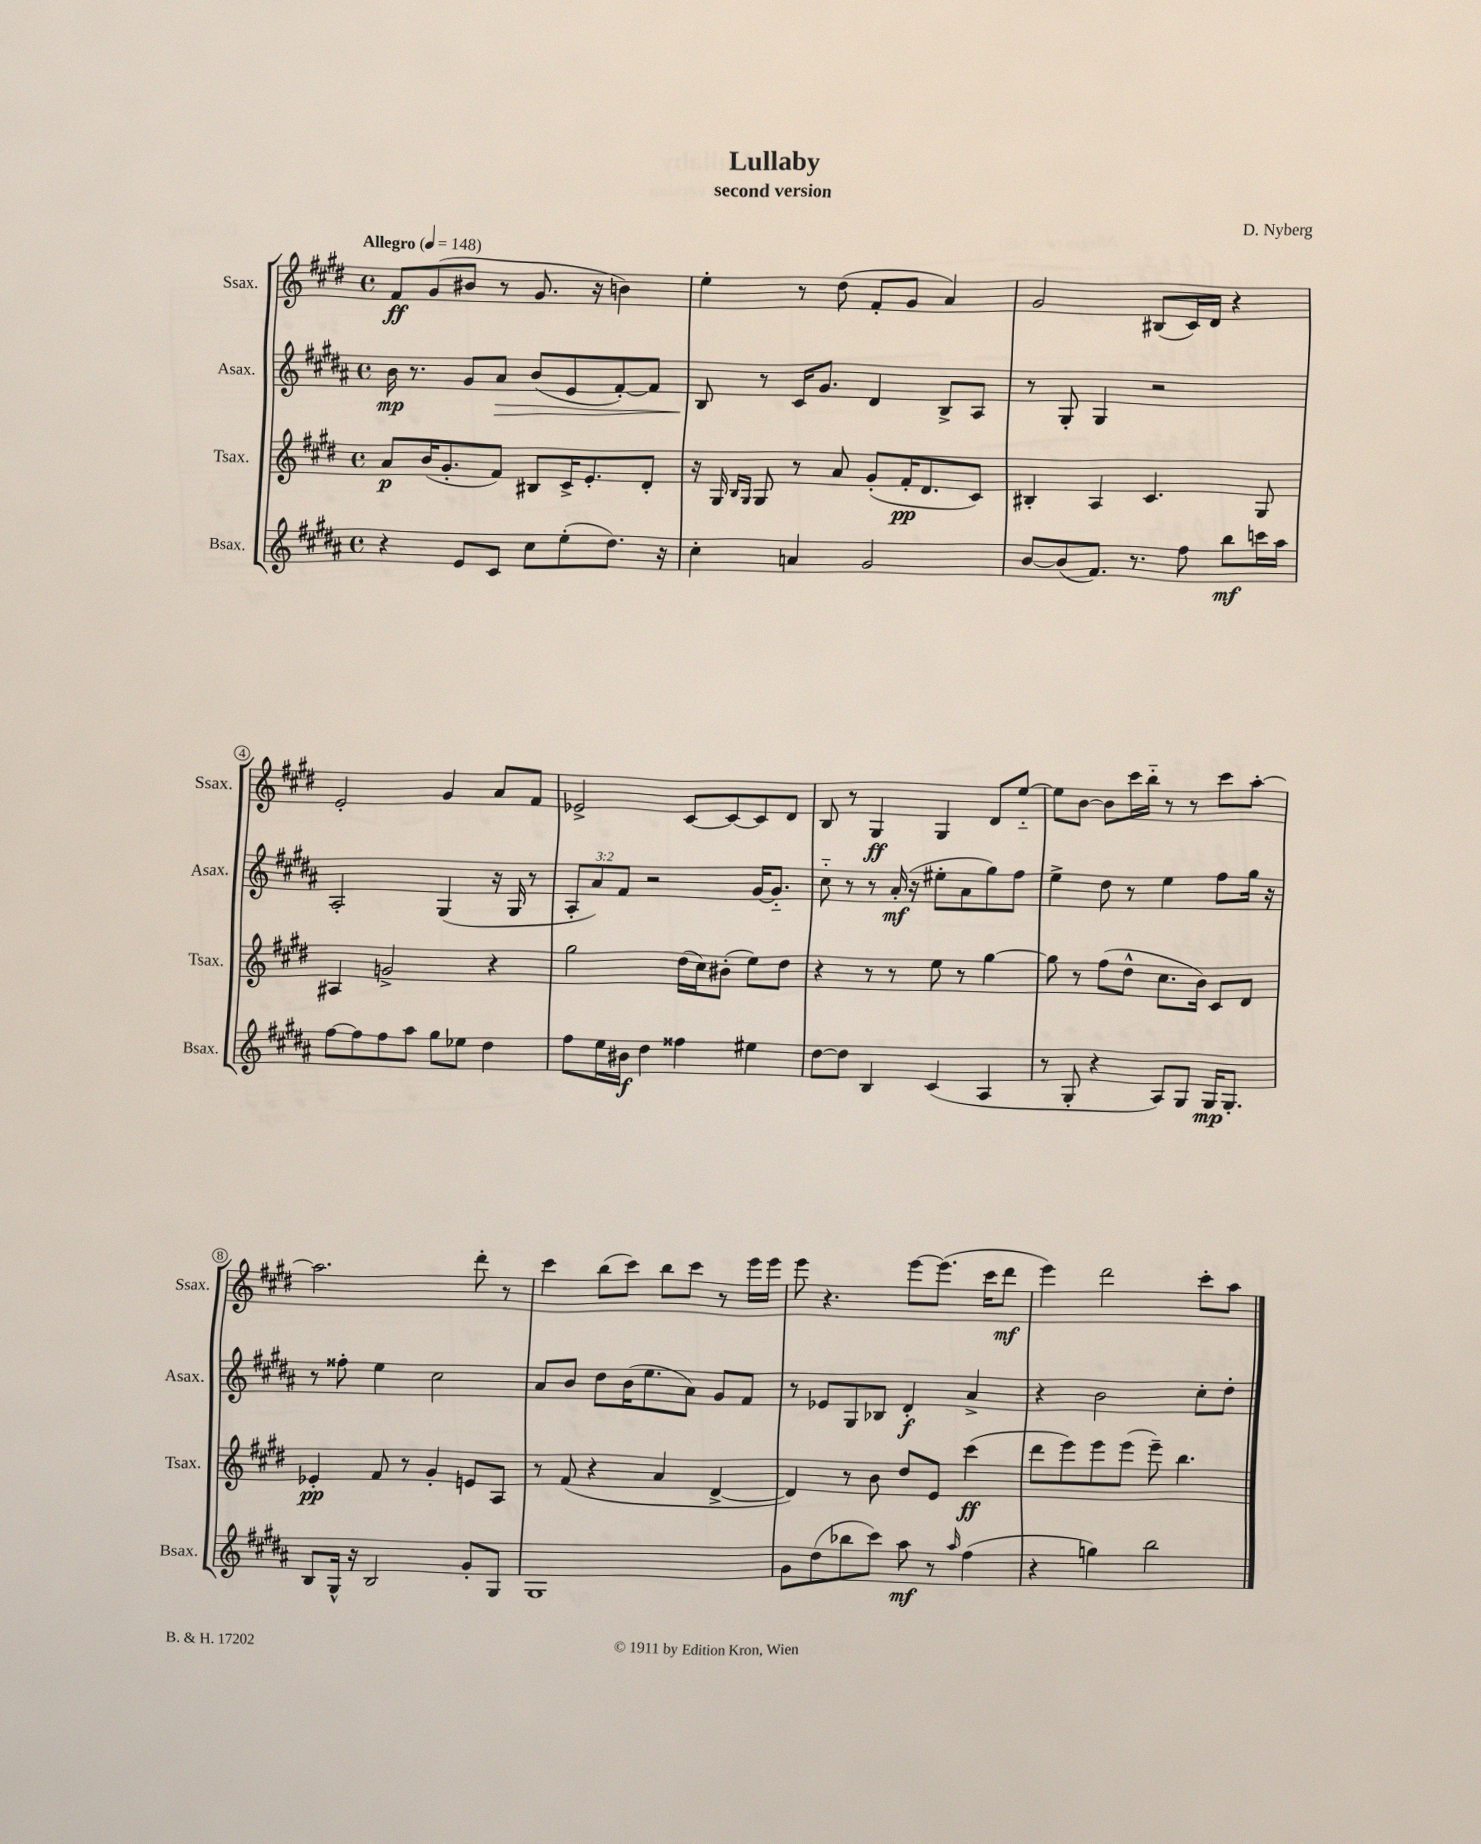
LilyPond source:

\header { title = "Lullaby" composer = "D. Nyberg" subtitle = "second version" }
<<
\new StaffGroup <<
\new Staff = "s0" \with { instrumentName = "Ssax." shortInstrumentName = "Ssax." } {
    \clef treble \key e \major \defaultTimeSignature \time 4/4 \tempo "Allegro" 4 = 148
    fis'8\ff gis'8( bis'8 r8 gis'8. r16 b'4) |
    e''4-. r8 dis''8( fis'8-. gis'8 a'4) |
    gis'2 bis8( cis'16) dis'16 r4 |
    e'2-. gis'4 a'8 fis'8 |
    ees'2-> cis'8~ cis'8~ cis'8 dis'8 |
    b8 r8 gis4\ff gis4 dis'8 e''8~-_ |
    e''8 b'8~ b'8 cis'''16 b''16-_ r8 r8 cis'''8 a''8~-. |
    a''2. dis'''8-. r8 |
    cis'''4 b''8( cis'''8) b''8 cis'''8 r8 e'''16 e'''16 |
    e'''8 r4. e'''8~ e'''8.( cis'''16 dis'''8\mf |
    e'''4) dis'''2 cis'''8-. a''8 \bar "|." |
}
\new Staff = "s1" \with { instrumentName = "Asax." shortInstrumentName = "Asax." } {
    \clef treble \key b \major \defaultTimeSignature \time 4/4 \override Staff.TupletNumber.text = #tuplet-number::calc-fraction-text
    b'16\mp r8. gis'8 ais'8\> b'8( e'8 fis'8~-.) fis'8 |
    b8\! r8 cis'16 gis'8. dis'4 b8-> ais8 |
    r8 gis8-. gis4 r2 |
    ais2-. gis4( r16 gis16 r8 |
    \tuplet 3/2 { ais8-. ais'8) fis'8 } r2 gis'16~ gis'8.-_ |
    cis''8-_ r8 r8 ais'16-.\mf( r16 eis''8-. ais'8 gis''8) fis''8 |
    e''4-> dis''8 r8 e''4 fis''8 gis''16 r16 |
    r8 fisis''8-. e''4 cis''2 |
    ais'8 b'8 dis''8 b'16( e''8. ais'8) gis'8 fis'8 |
    r8 ees'8 gis8 bes8 dis'4-.\f ais'4-> |
    r4 b'2 cis''8-. dis''8-. \bar "|." |
}
\new Staff = "s2" \with { instrumentName = "Tsax." shortInstrumentName = "Tsax." } {
    \clef treble \key e \major \defaultTimeSignature \time 4/4
    a'8\p b'16( gis'8.-. fis'8) bis8 cis'16-> e'8.-. dis'8-. |
    r16 gis16 \grace { b16 gis16 } gis8 r8 a'8 gis'8-.( fis'16-.\pp dis'8. cis'8) |
    bis4-. a4 cis'4. gis8 |
    ais4 g'2-> r4 |
    gis''2 dis''16( cis''16) bis'8-.( e''8) dis''8 |
    r4 r8 r8 e''8 r8 gis''4~ |
    gis''8 r8 fis''8( dis''8-^ cis''8. b'16) cis'8 dis'8 |
    ees'4-.\pp fis'8 r8 gis'4-. e'8 a8 |
    r8 fis'8( r4 a'4 dis'4~-> |
    dis'4) r8 b'8 dis''8 e'8 cis'''4\ff( |
    dis'''8 e'''8) e'''8 e'''8( e'''8--) b''4. \bar "|." |
}
\new Staff = "s3" \with { instrumentName = "Bsax." shortInstrumentName = "Bsax." } {
    \clef treble \key b \major \defaultTimeSignature \time 4/4
    r4 e'8 cis'8 cis''8 e''8-.( dis''8.) r16 |
    cis''4-. a'4 gis'2 |
    b'8~ b'8( fis'8.) r8. fis''8 b''8\mf c'''16 ais''16 |
    fis''8~ fis''8 fis''8 ais''8 gis''8 ees''8 dis''4 |
    fis''8 e''16 bis'16\f dis''4 fisis''4 eis''4 |
    dis''8~ dis''8 b4 cis'4( ais4 |
    r8 gis8-. r4 ais8) gis8 gis16\mp gis8.-. |
    b8 gis16-^ r16 b2 gis'8-. gis8 |
    gis1 |
    gis'8 dis''8( bes''8 cis'''8) ais''8\mf r8 \grace { ais''16 } fis''4( |
    r4 g''4) b''2 \bar "|." |
}
>>
>>
\layout { \context { \Score \override BarNumber.stencil = #(make-stencil-circler 0.1 0.3 ly:text-interface::print) } }
